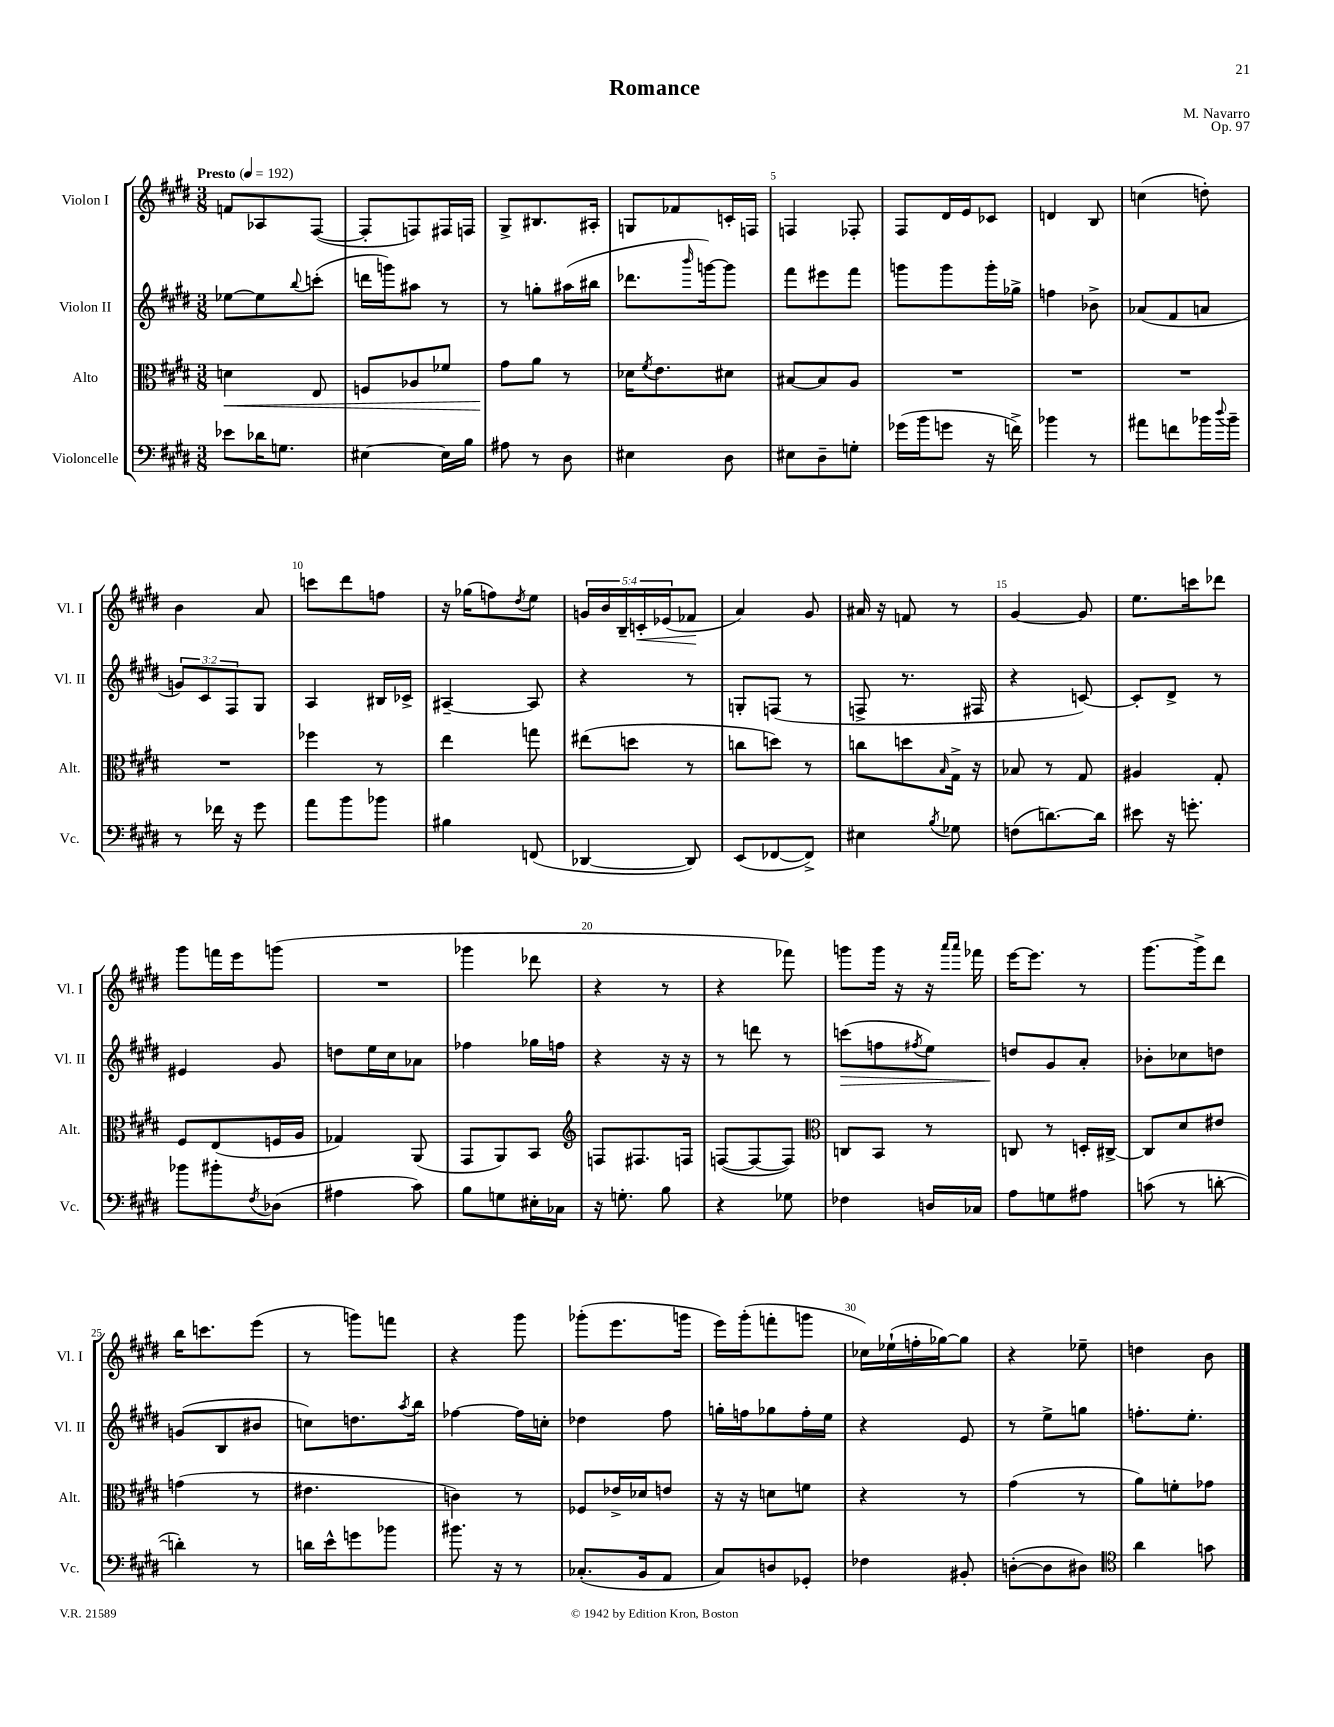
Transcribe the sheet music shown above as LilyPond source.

\header { title = "Romance" composer = "M. Navarro" opus = "Op. 97" }
<<
\new StaffGroup <<
\new Staff = "s0" \with { instrumentName = "Violon I" shortInstrumentName = "Vl. I" } {
    \clef treble \key e \major \numericTimeSignature \time 3/8 \override Staff.TupletNumber.text = #tuplet-number::calc-fraction-text \tempo "Presto" 4 = 192
    f'8 aes8 fis8~( |
    fis8-. f8) fis16 f16 |
    gis8-> bis8. ais16-. |
    g8 fes'8 c'16-. f16 |
    f4 fes8-. |
    fis8 dis'16 e'16 ces'8 |
    d'4 b8 |
    c''4( d''8-.) |
    b'4 a'8 |
    c'''8 dis'''8 f''8 |
    r16 ges''16( f''8) \acciaccatura { dis''8 } e''8 |
    \tuplet 5/4 { g'16 b'16 b16-- c'16-.\< ees'16( } fes'8\! |
    a'4) gis'8 |
    ais'16 r16 f'8 r8 |
    gis'4~ gis'8 |
    e''8. c'''16 des'''8 |
    gis'''8 f'''16 e'''16 g'''8( |
    R4. |
    ges'''4 des'''8 |
    r4 r8 |
    r4 fes'''8) |
    g'''8 g'''16 r16 r16 \grace { a'''16 a'''16 } fes'''16 |
    e'''16~ e'''8. r8 |
    gis'''8.~ gis'''16-> dis'''8 |
    b''16 c'''8. e'''8( |
    r8 g'''8) f'''8 |
    r4 gis'''8 |
    ges'''8-.( e'''8. g'''16 |
    e'''16) gis'''16-.( f'''8-. g'''8 |
    ces''16) ees''16-!( f''16-. ges''16~) ges''8 |
    r4 ees''8-- |
    d''4 b'8 \bar "|." |
}
\new Staff = "s1" \with { instrumentName = "Violon II" shortInstrumentName = "Vl. II" } {
    \clef treble \key e \major \numericTimeSignature \time 3/8 \override Staff.TupletNumber.text = #tuplet-number::calc-fraction-text
    ees''8~ ees''8 \appoggiatura { b''8 } c'''8-.( |
    d'''16 g'''16) ais''8 r8 |
    r8 g''8-. ais''16( bis''16 |
    des'''8. \grace { b'''16 } g'''16~) g'''8 |
    fis'''8 eis'''8 fis'''8 |
    g'''8 g'''8 g'''16-. ges''16-> |
    f''4 bes'8-> |
    aes'8( fis'8 a'8 |
    \tuplet 3/2 { g'8) cis'8 fis8 } gis8 |
    a4 bis16 ces'16-> |
    ais4~-- ais8 |
    r4 r8 |
    g8-. f8( r8 |
    f8-> r8. fis16 |
    r4 c'8~) |
    c'8-. dis'8-> r8 |
    eis'4 gis'8 |
    d''8 e''16 cis''16 aes'8 |
    fes''4 ges''16 f''16 |
    r4 r16 r16 |
    r8 d'''8 r8 |
    c'''8\>( f''8 \acciaccatura { fis''8 } e''8) |
    d''8\! gis'8 a'8-. |
    bes'8-. ces''8 d''8 |
    g'8( b8 bis'8 |
    c''8) d''8. \acciaccatura { a''8 } b''16 |
    fes''4~ fes''16 c''16-. |
    des''4 fis''8 |
    g''16-. f''16 ges''8 f''16-. e''16 |
    r4 e'8 |
    r8 e''8-> g''8 |
    f''8.-. e''8.-. \bar "|." |
}
\new Staff = "s2" \with { instrumentName = "Alto" shortInstrumentName = "Alt." } {
    \clef alto \key e \major \numericTimeSignature \time 3/8
    d'4\< e8 |
    f8 aes8 fes'8 |
    gis'8\! a'8 r8 |
    des'16 \acciaccatura { fis'8 } e'8. dis'8 |
    bis8~ bis8 a8 |
    R4. |
    R4. |
    R4. |
    R4. |
    fes''4 r8 |
    e''4 g''8 |
    eis''8( d''8 r8 |
    c''8 d''8) r8 |
    c''8 d''8 \grace { b16 } gis16-> r16 |
    bes8 r8 gis8 |
    ais4 gis8-. |
    fis8 e8( f16 a16 |
    ges4) a,8( |
    gis,8 a,8) b,8 |
    \clef treble f8 fis8. f16 |
    f8~( f8~ f8) |
    \clef alto c8 b,8 r8 |
    c8 r8 d16-. cis16~-> |
    cis8 dis'8 eis'8 |
    g'4( r8 |
    eis'4. |
    c'4) r8 |
    fes8 ees'16-> des'16 e'8 |
    r16 r16 d'8 f'8 |
    r4 r8 |
    gis'4( r8 |
    a'8) f'8-. ges'8 \bar "|." |
}
\new Staff = "s3" \with { instrumentName = "Violoncelle" shortInstrumentName = "Vc." } {
    \clef bass \key e \major \numericTimeSignature \time 3/8
    ees'8 des'16 g8. |
    eis4~ eis16 b16 |
    ais8 r8 dis8 |
    eis4 dis8 |
    eis8 dis8-- g8-. |
    ges'16( b'16 g'8 r16 f'16->) |
    bes'4 r8 |
    ais'8 f'8 bes'16 \appoggiatura { dis''8 } bes'16-- |
    r8 fes'16 r16 gis'8 |
    a'8 b'8 bes'8 |
    bis4 f,8( |
    des,4~ des,8) |
    e,8( fes,8~ fes,8->) |
    eis4 \acciaccatura { b8 } ges8 |
    f8( d'8.~) d'16 |
    eis'8 r16 g'8.-. |
    bes'8 bis'8-. \acciaccatura { fis8 } des8( |
    ais4 cis'8) |
    b8 g8 eis16-. ces16 |
    r16 g8.-. b8 |
    r4 ges8 |
    fes4 d16 ces16 |
    a8 g8 ais8 |
    c'8( r8 d'8~-. |
    d'4-.) r8 |
    d'16 e'16-^ g'8 bes'8 |
    bis'8. r16 r8 |
    ces8.-.( b,16 a,8 |
    cis8) d8 ges,8-. |
    fes4 bis,8-. |
    d8~-.( d8 dis8) |
    \clef tenor a'4 g'8 \bar "|." |
}
>>
>>
\layout { \context { \Score \override BarNumber.break-visibility = ##(#f #t #t) barNumberVisibility = #(every-nth-bar-number-visible 5) } }
